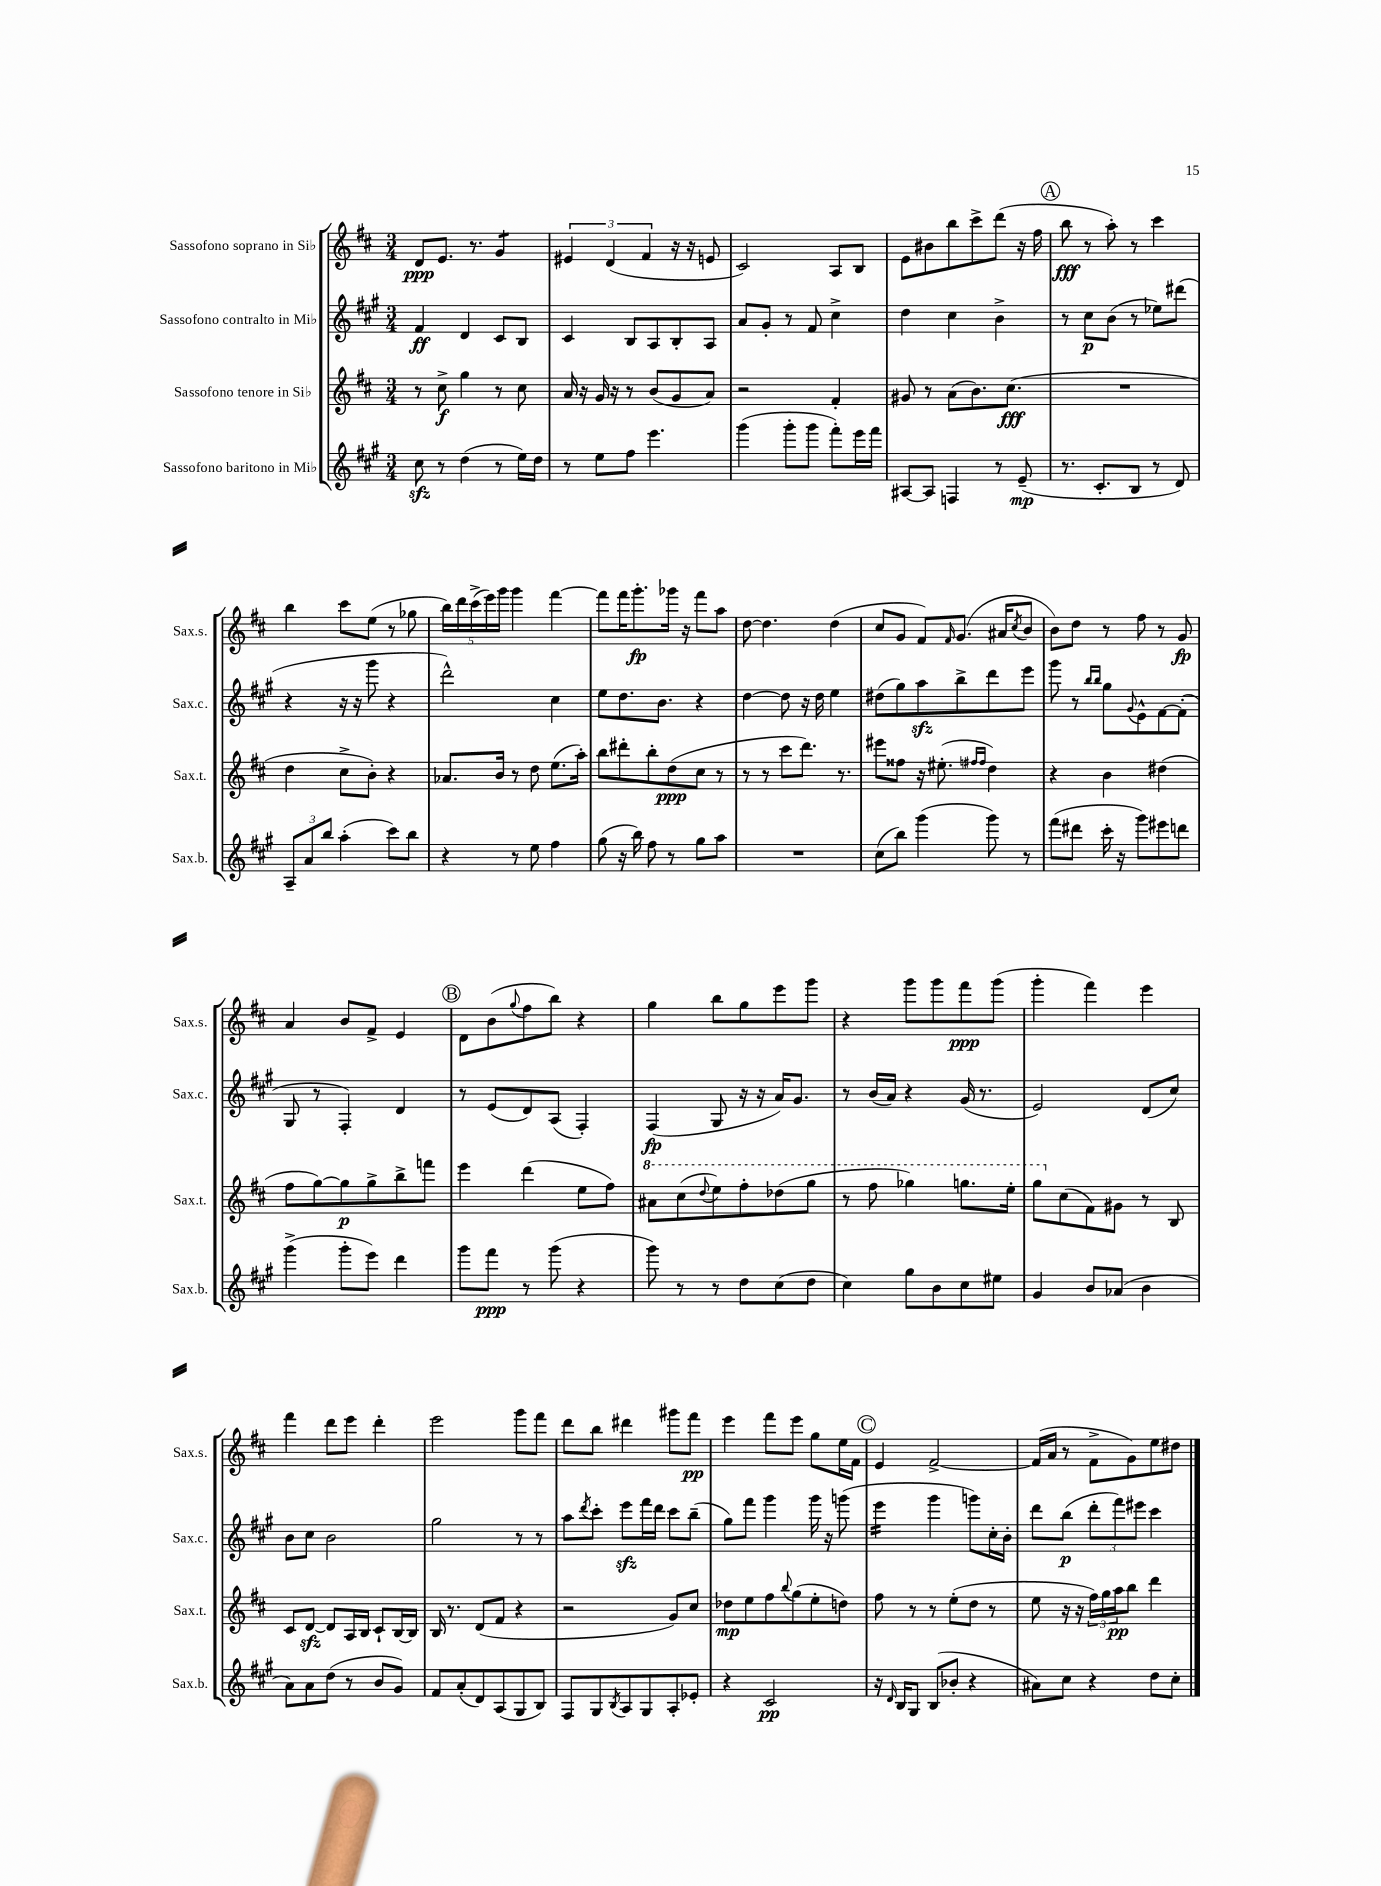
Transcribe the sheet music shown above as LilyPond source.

<<
\new StaffGroup <<
\new Staff = "s0" \with { instrumentName = "Sassofono soprano in Sib" shortInstrumentName = "Sax.s." } {
    \clef treble \key d \major \numericTimeSignature \time 3/4
    d'8\ppp e'8. r8. g'4:8 |
    \tuplet 3/2 { eis'4 d'4( fis'4 } r16 r16 e'8 |
    cis'2) a8 b8 |
    e'8 bis'8 b''8 cis'''8-> d'''8( r16 fis''16 |
    \mark \markup { \circle "A" } b''8\fff r8 a''8-.) r8 cis'''4 |
    b''4 cis'''8 e''8( r8 ges''8 |
    \tuplet 5/4 { b''16) d'''16 cis'''16->( e'''16) g'''16 } g'''4 fis'''4~ |
    fis'''8 fis'''16 g'''8.-.\fp ges'''16 r16 fis'''8 a''8 |
    d''8~ d''4. d''4( |
    cis''8 g'8 fis'8) \grace { fis'16 } g'8.( ais'16 \acciaccatura { cis''8 } b'8 |
    b'8) d''8 r8 fis''8 r8 g'8\fp |
    a'4 b'8 fis'8-> e'4 |
    \mark \markup { \circle "B" } d'8 b'8( \appoggiatura { g''8 } fis''8 b''8) r4 |
    g''4 b''8 g''8 e'''8 g'''8 |
    r4 g'''8 g'''8 fis'''8\ppp g'''8( |
    g'''4-. fis'''4) e'''4 |
    fis'''4 d'''8 e'''8 d'''4-. |
    e'''2 g'''8 fis'''8 |
    d'''8 b''8 dis'''4 gis'''8 fis'''8\pp |
    e'''4 fis'''8 e'''8 g''8 e''16 fis'16 |
    \mark \markup { \circle "C" } e'4 fis'2~-> |
    fis'16( a'16 r8 fis'8-> g'8) e''8 dis''8 \bar "|." |
}
\new Staff = "s1" \with { instrumentName = "Sassofono contralto in Mib" shortInstrumentName = "Sax.c." } {
    \clef treble \key a \major \numericTimeSignature \time 3/4
    fis'4\ff d'4 cis'8 b8 |
    cis'4 b8 a8 b8-. a8 |
    a'8 gis'8-. r8 fis'8 cis''4-> |
    d''4 cis''4 b'4-> |
    \mark \markup { \circle "A" } r8 cis''8\p b'8( r8 ees''8) dis'''8( |
    r4 r16 r16 gis'''8 r4 |
    d'''2-^) cis''4 |
    e''8 d''8. b'8. r4 |
    d''4~ d''8 r16 d''16 e''4 |
    dis''8( gis''8) a''8\sfz b''8-> d'''8 e'''8 |
    gis'''8 r8 \grace { b''16 b''16 } gis''8 \appoggiatura { gis'8 } e'8-^ fis'8~ fis'8-.( |
    gis8 r8 fis4-.) d'4 |
    \mark \markup { \circle "B" } r8 e'8( d'8) a8( fis4-.) |
    fis4\fp( gis8 r16 r16 a'16) gis'8. |
    r8 b'16( a'16) r4 gis'16( r8. |
    e'2) d'8( cis''8) |
    b'8 cis''8 b'2 |
    gis''2 r8 r8 |
    a''8 \acciaccatura { d'''8 } cis'''8-. e'''8\sfz fis'''16 d'''16 cis'''8 b''8--( |
    gis''8) fis'''8 gis'''4 gis'''16 r16 g'''8( |
    \mark \markup { \circle "C" } e'''4:16 gis'''4 g'''8) cis''16-. b'16-. |
    d'''8 b''8\p( \tuplet 3/2 { d'''8-. fis'''8) eis'''8 } cis'''4 \bar "|." |
}
\new Staff = "s2" \with { instrumentName = "Sassofono tenore in Sib" shortInstrumentName = "Sax.t." } {
    \clef treble \key d \major \numericTimeSignature \time 3/4
    r8 cis''8->\f g''4 r8 cis''8 |
    a'16 r16 g'16 r16 r8 b'8( g'8 a'8) |
    r2 fis'4-. |
    gis'8 r8 a'8( b'8.) cis''8.\fff( |
    \mark \markup { \circle "A" } R2. |
    d''4 cis''8-> b'8-.) r4 |
    aes'8. b'16 r8 d''8 e''8.( a''16-.) |
    b''8 dis'''8-. b''8-. d''8\ppp( cis''8 r8 |
    r8 r8 cis'''8 d'''8.) r8. |
    eis'''8 fisis''8 r16 eis''8.-.( \grace { fis''16 fis''16 } d''4) |
    r4 b'4 dis''4( |
    fis''8 g''8~) g''8\p g''8-> b''8-> f'''8 |
    \mark \markup { \circle "B" } e'''4 d'''4( e''8 fis''8) |
    \ottava #1 ais''8 cis'''8( \appoggiatura { d'''8 } e'''8) fis'''8-. des'''8( g'''8 |
    r8 fis'''8 ges'''4) g'''8. e'''16-. |
    g'''8 \ottava #0 cis''8( fis'8) gis'8 r8 b8 |
    cis'8 d'8~\sfz d'8 a16 b16 cis'8-! b16~ b16 |
    b16 r8. d'8( fis'8 r4 |
    r2 g'8) cis''8 |
    des''8\mp e''8 fis''8 \appoggiatura { b''8 } g''8( e''8-. d''8) |
    \mark \markup { \circle "C" } fis''8 r8 r8 e''8-.( d''8 r8 |
    e''8 r16 r16 \tuplet 3/2 { fis''16) g''16 a''16\pp } b''8 d'''4 \bar "|." |
}
\new Staff = "s3" \with { instrumentName = "Sassofono baritono in Mib" shortInstrumentName = "Sax.b." } {
    \clef treble \key a \major \numericTimeSignature \time 3/4
    cis''8\sfz r8 d''4( r8 e''16) d''16 |
    r8 e''8 fis''8 e'''4. |
    gis'''4( gis'''8-. gis'''8 fis'''8-.) e'''16 fis'''16 |
    ais8~ ais8 f4 r8 e'8--\mp( |
    \mark \markup { \circle "A" } r8. cis'8.-. b8 r8 d'8) |
    \tuplet 3/2 { a8-- a'8 b''8 } a''4-.( cis'''8) b''8 |
    r4 r8 e''8 fis''4 |
    gis''8( r16 b''16) fis''8 r8 gis''8 a''8 |
    R2. |
    cis''8( b''8) gis'''4( gis'''8) r8 |
    fis'''8( dis'''8 cis'''16-. r16 gis'''8) eis'''8 d'''8 |
    gis'''4->( gis'''8-. e'''8) d'''4 |
    \mark \markup { \circle "B" } gis'''8 fis'''8\ppp r8 gis'''8( r4 |
    gis'''8) r8 r8 d''8 cis''8( d''8 |
    cis''4) gis''8 b'8 cis''8 eis''8 |
    gis'4 b'8 aes'8( b'4 |
    a'8) a'8 d''8( r8 b'8 gis'8) |
    fis'8 a'8-.( d'8) a8( gis8 b8) |
    fis8 gis8 \acciaccatura { b8 } a8 gis8 a8-. ees'8-. |
    r4 cis'2\pp |
    \mark \markup { \circle "C" } r16 \grace { d'16 } b16 gis8 b8( bes'8-. r4 |
    ais'8) cis''8 r4 d''8 cis''8-. \bar "|." |
}
>>
>>
\layout { \context { \Score \remove "Bar_number_engraver" } }
